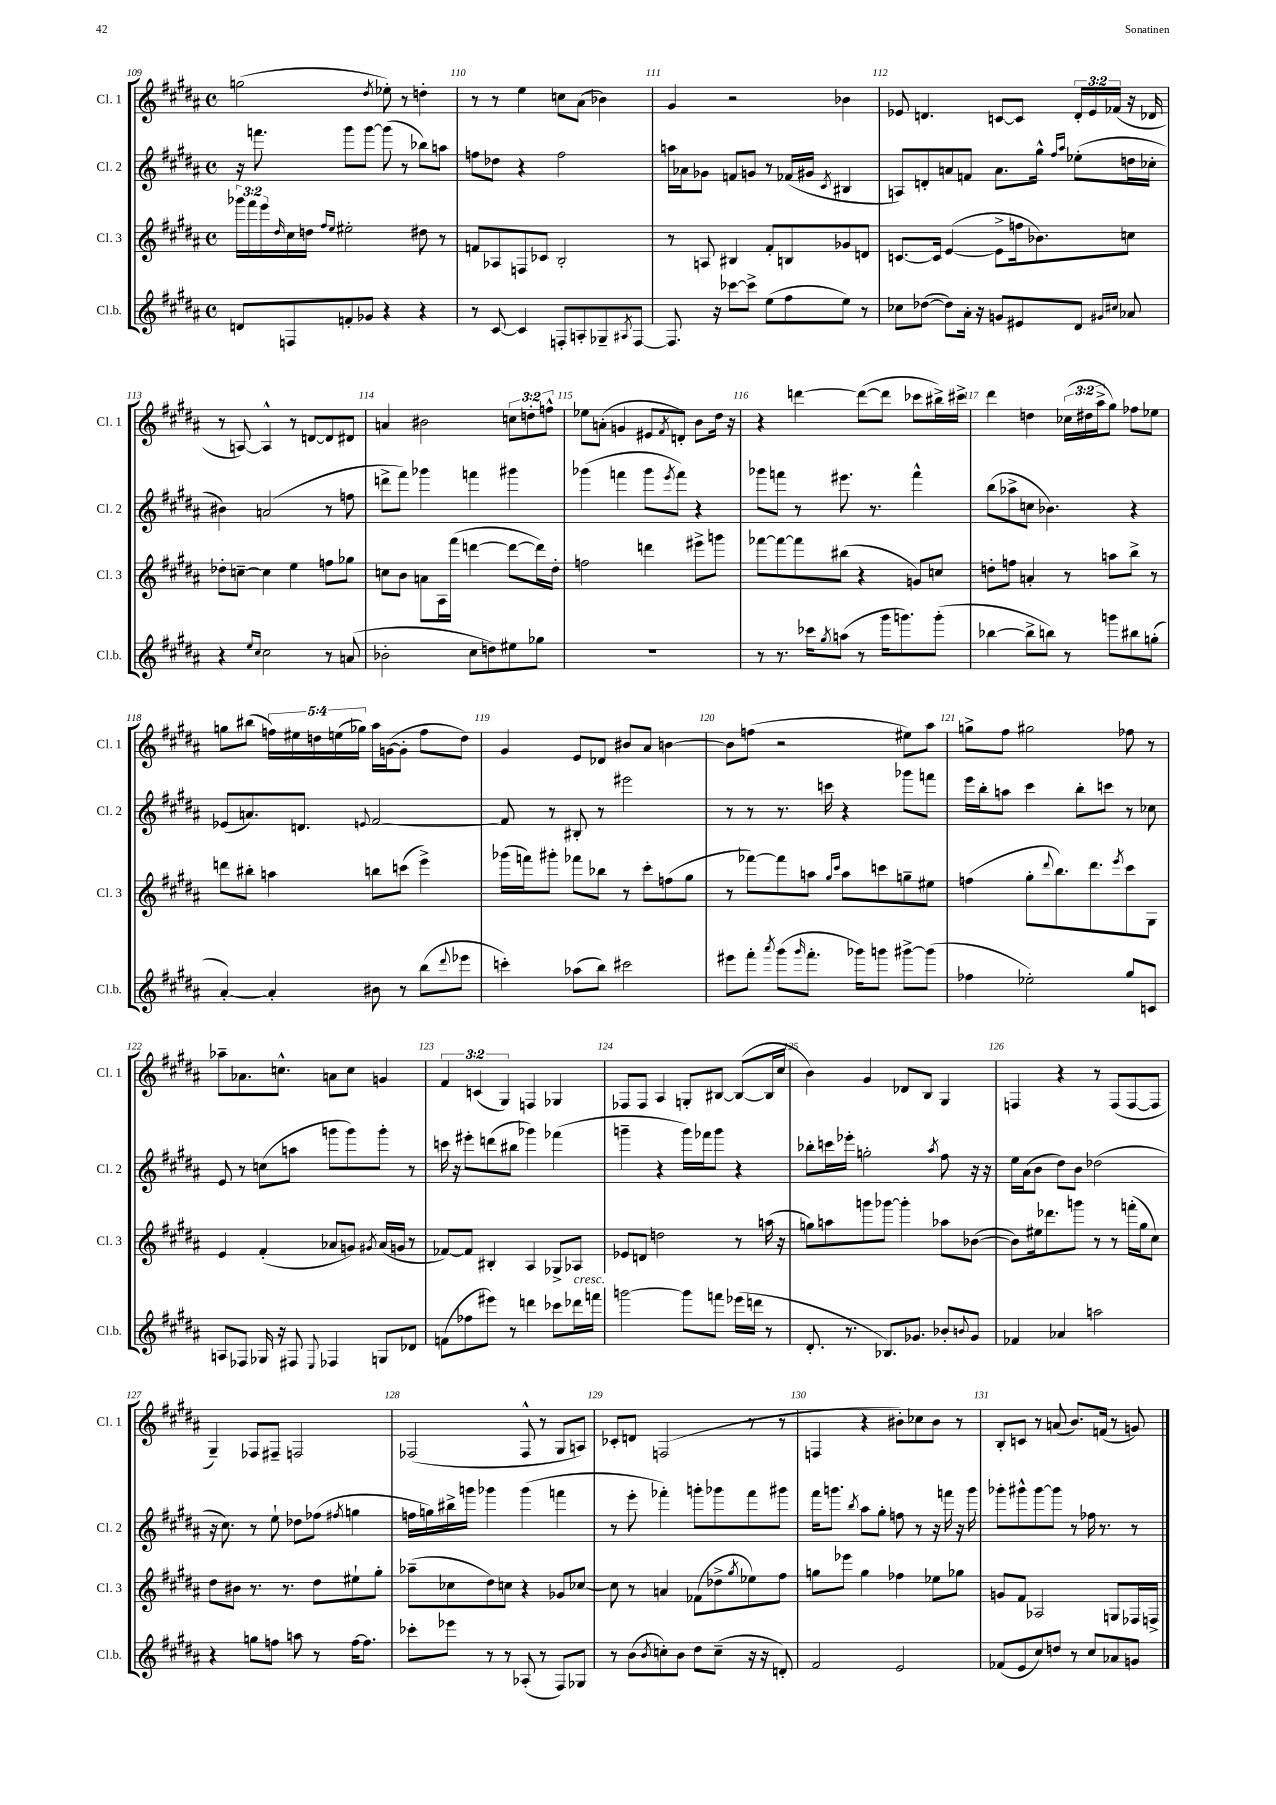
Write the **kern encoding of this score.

**kern	**kern	**kern	**kern
*staff4	*staff3	*staff2	*staff1
*clefG2	*clefG2	*clefG2	*clefG2
*k[f#c#g#d#a#]	*k[f#c#g#d#a#]	*k[f#c#g#d#a#]	*k[f#c#g#d#a#]
*M4/4	*M4/4	*M4/4	*M4/4
*met(c)	*met(c)	*met(c)	*met(c)
8d/L	24ggg-\LL	16r	(2gg\
.	24fff#\	.	.
.	.	8.fff\	.
.	24eee\	.	.
.	16qqdd#/	.	.
8F/	16cc#\	.	.
.	16dd\JJ	.	.
.	16qqff#/LL	.	.
.	16qqee/JJ	.	.
8f'/	2ee#'\	8ggg#\L	.
8g-/J	.	[8ggg#\J	.
.	.	.	8qdd#/
4r	.	(8ggg#\]	8ee-'\)
.	.	8r	8r
4r	8dd#\	8bb-\L)	4dd'\
.	8r	8aa\J	.
=	=	=	=
8r	8f/L	8ff\L	8r
[8c#/	8A-/	8dd-\J	8r
4c#/]	8F/	4r	4ee\
.	8c-/J	.	.
8F'/L	2B'/	2ff\	8cc\L
8A'/	.	.	(8a#\J
8G-~/	.	.	4b-\)
8qA#/	.	.	.
[8F/J	.	.	.
=	=	=	=
8.F/]	8r	16aa\LL	4g#/
.	.	16a-\J	.
.	8A/	8g-\J	.
16r	.	.	.
[8ccc-\L	4B#/	8f/L	2r
8ccc-^\]J	.	8g/J	.
(8ee\L	8f#'/L	8r	.
8ff#\	8B/	(16f-/LL	.
.	.	16g#/JJ	.
.	.	8qc#/	.
8ee\J)	8g-/	4B#/	4b-\
8r	8d/J	.	.
=	=	=	=
8cc-\L	[8.c/L	8A/L)	8e-/
([8dd-\J	.	8d'/	4.d/
.	16c/]Jk	.	.
8dd-\]L)	([4e/	8a/	.
16a#'\Jk	.	8f/J	.
16r	.	.	.
8g/L	8e^\]L	8.a\L	[8c/L
8e#/	16ff\k	.	8c/]J
.	8.b-\)	16gg#^^\Jk	.
.	.	16qqff#/LL	.
.	.	16qqaa#/JJ	.
8d#/J	.	(8ee-'\L	24d'/LL
.	.	.	24e-/
.	.	.	(24f-/JJ
16qqg#/LL	.	.	.
16qqcc#/JJ	.	.	.
8a-/	8cc\J	16dd\L	16r
.	.	16cc-'\JJ	16d-/
=	=	=	=
4r	8dd-'\L	4b#\)	8r
.	[8cc~\J	.	[8A/)
16qqee/LL	.	.	.
16qqcc#/JJ	.	.	.
2cc#\	4cc\]	(2a/	4A^^/]
.	4ee\	.	8r
.	.	.	[8d/L
8r	8ff\L	8r	8d/]
(8a/	8gg-\J	8ff\	8d#/J
=	=	=	=
2b-'\	8cc\L	8ddd^\L	4a/
.	8b\J	8fff#\J)	.
.	8a\L	4ggg-\	2b#\
.	16A#\L	.	.
.	(16fff#\JJ	.	.
8cc#\L	[4ddd\	4fff\	.
8dd\)	.	.	.
8ee#\	8ddd\_L	4ggg#\	12cc\L
.	.	.	12dd'\
8gg-\J	16ddd\]L)	.	.
.	.	.	12ff^^\J
.	16dd#'\JJ	.	.
=	=	=	=
1r	2ff\	(4ggg-\	8ee-\L
.	.	.	(8a'\J
.	.	4fff\	4g/
.	4ddd\	8ggg-\L	8e#/L
.	.	8qeee/	8qf#/
.	.	8fff\J)	8d'/J)
.	8eee#^\L	4r	8b\L
.	8ggg\J	.	16dd#\Jk
.	.	.	16r
=	=	=	=
8r	[8fff-\L	8ggg-\L	4r
8.r	8fff-\_	8fff\J	.
.	8fff-\]	8r	[4ddd\
16ccc-\LK	.	.	.
8qgg#/	.	.	.
(8aa\J	(8bb#\J	8.eee#\	.
8r	4r	.	(8ddd\_L
.	.	8.r	.
16ggg#\LK	.	.	8ddd\]J
8.ggg\)	.	.	.
.	8g/L)	4fff^^\	8ccc-\L
(8ggg'\J	8cc/J	.	16bb#^\L)
.	.	.	16ccc#^\JJ
=	=	=	=
[4bb-\	8dd'\L	(8bb\L	4ddd#\
.	8ff\J	8aa-^\	.
8bb-^\]L	4a'/	8cc\J	4dd\
8bb\J)	.	4.b-\)	.
8r	8r	.	(24cc-\LL
.	.	.	24dd#\
.	.	.	24aa#^\J
8ggg\L	8aa\L	.	8gg#\J)
8bb#\	8bb^\J	4r	8ff-\L
(8gg'\J	8r	.	8ee-\J
=	=	=	=
[4a#'/)	8ddd\L	(8e-/L	8gg\L
.	8bb#'\J	8.a/)	(8bb#\J
4a#'/]	4aa\	.	20ff\LL)
.	.	.	20ee#\
.	.	8.d/J	.
.	.	.	20dd\
.	.	.	(20ee\
.	.	.	20gg-\JJ)
.	.	8qqe/	.
8b#\	8bb\L	[2f#/	16aa#\LL
.	.	.	([16g\J
8r	(8ccc\J	.	8g'\]J
(8bb\L	4eee^\)	.	8ff\L
8qqddd#/	.	.	.
8eee-\J	.	.	8dd\J)
=	=	=	=
4ccc'\)	(16ggg-\LL	8f#/]	4g#/
.	16fff\J)	.	.
.	8ggg#'\J	8r	.
(8aa-\L	8fff-\L	8B#'/	8e/L
8bb\J)	8bb-\J	8r	8d-/J
2ccc#\	8r	2eee#\	8b#/L
.	8ccc#'\L	.	8a#/J
.	(8ff\	.	[4b\
.	8gg#\J	.	.
=	=	=	=
8eee#\L	8r	8r	8b\]L
8fff#'\J	[8fff-\L)	8r	(8ff\J
8qaaa#/	.	.	.
(8ggg#\L	8fff-\]	8.r	2r
16qqggg#/	.	.	.
8.fff#'\J	8aa\J	.	.
.	.	16ccc\	.
.	16qqgg#/LL	.	.
.	16qqccc#/JJ	.	.
.	8aa\L	4r	.
16ggg-\LK)	.	.	.
8ggg\J	8ccc\	.	.
[8ggg#^\L	8gg~\	8ggg-\L	8ee#\L)
(8ggg#\]J	8ee#\J	8fff\J	8aa#\J
=	=	=	=
4ff-\	(4ff\	16eee\LL	8gg^\L
.	.	16bb'\J	.
.	.	8aa\J	8ff#\J
2ee-'\)	8gg#'\L	4ccc#\	2gg#\
.	8qqddd#/	.	.
.	8.bb\)	.	.
.	.	8bb'\L	.
.	8.ddd#\	.	.
.	.	8ccc\J	.
.	8qeee/	.	.
8gg#/L	8ccc#\	8r	8ff-\
8c/J	8G#\J	8cc-\	8r
=	=	=	=
8A/L	4e/	8e/	8aa-~\L
8F-/J	.	8r	8.a-\
16G-/	(4f#'/	(8cc\L	.
16r	.	.	8.cc^^\J
8F#/	.	8aa\J	.
8qqE/	.	.	.
4F-/	8a-/L	8ggg\L	8a\L
.	8g/J)	8ggg\)	8cc\J
.	8qg#/	.	.
8G/L	(16a-/LL	8ggg'\J	4g/
.	16g/JJ	.	.
8d-/J	8r	8r	.
=	=	=	=
(8f\L	[8f-/L)	16ccc\	6f#/
.	.	16r	.
8ff-\	8f-/]J	8eee#'\L	.
.	.	.	(6c/
8eee#\J)	4B#'/	(8ddd\	.
.	.	.	6G#/)
8r	.	8bb#\J	.
4ddd\	4A#/	4ggg-\)	4F/
8ccc-\L	8G-^/L	(4fff-\	4G-/
16ddd-\L	8A-/J	.	.
16fff\JJ	.	.	.
=	=	=	=
[2ggg\	8e-/L	4ggg~\	8F-/L
.	8d/J	.	8F-/J
.	2dd\	4r	4A#/
8ggg\]L	.	16ggg\LL)	8G'/L
.	.	16fff-\J	.
8fff\J	.	8ggg\J	[8B#/J
(16eee-\LL	8r	4r	(8B#/_L
16ddd\JJ	.	.	.
8r	(16aa\	.	16B#/]L
.	16r	.	16cc#/JJ
=	=	=	=
8.d#'/	8gg\L)	8bb-'\L	4b\)
.	8aa\	16ccc\L	.
8.r	.	16eee-'\JJ	.
.	8ggg\	2gg'\	4g#/
8.B-/L)	[8ggg-\J	.	.
.	4ggg-'\]	.	8d-/L
8.g-/J	.	.	.
.	.	.	8B/J
.	.	8qaa#/	.
8b-'/L	8aa-\L	8ff#\	4G#/
8qqb/	.	.	.
8g-/J	([8b-\J	16r	.
.	.	16r	.
=	=	=	=
4f-/	8b-\]L)	16ee\LL	4F/
.	.	(16a#\J	.
.	16ee#\k	8b\J	.
.	8.ddd-\	.	.
4a-/	.	8dd#\L)	4r
.	8ggg\J	8b\J	.
2aa\	8r	(2dd-\	8r
.	8r	.	(8F/L
.	(16fff'\LL	.	[8F/
.	16gg#\J	.	.
.	8cc#\J)	.	8F/]J
=	=	=	=
4r	8dd#\L	16r	4G#~/)
.	.	8.cc#\)	.
.	8b#\J	.	.
8gg\L	8.r	8r	8F-/L
8ff\J	.	8ee`\	8F#~/J
.	8.r	.	.
8aa\	.	8dd-\L	2F/
8r	8dd#\L	(8ff-\J	.
.	.	8qff#/	.
[16ff\LK	8ee#`\	4gg\	.
8.ff\]J	.	.	.
.	8gg#'\J	.	.
=	=	=	=
8ccc-'\L	(8aa-~\L	16ff\LL	(2F-/
.	.	16gg\)	.
8eee-\J	8cc-\	16bb#^\	.
.	.	16ggg\JJ	.
8r	8dd#\)	4ggg-\	.
8r	8cc\J	.	.
(8A-'/	4r	(4ggg-\	8F-^^/
8r	.	.	8r
8F#/L)	8g-/L	4fff\	8G#/L
8G-/J	[8cc-/J	.	8A/J)
=	=	=	=
8r	8cc-\]	8r	8c-'/L
(8b\L	8r	8eee'\	8d/J
8qb/	.	.	.
8cc'\)	4a/	4fff-'\)	(2F/
8b\J	.	.	.
8dd#\L	(8f-\L	8ggg'\L	.
(8cc~\J	8dd-^\	8ggg-\	.
.	8qgg#/	.	.
16r	8ee-\)	8fff-\	8r
16r	.	.	.
8d'/)	8ff#\J	8ggg#\J	8r
=	=	=	=
2f#/	8gg\L	16fff#\LK	4F/
.	.	8.ggg\J	.
.	8eee-\J	.	.
.	.	8qbb/	.
.	4gg\	8aa#\L	4r
.	.	8gg#'\J	.
2e/	4ff-\	8ff\	8b#'\L)
.	.	8r	8cc-\
.	8ee-\L	16r	8b#\J
.	.	16fff\	.
.	8gg-\J	16r	8r
.	.	16ggg\	.
=	=	=	=
(8f-/L	8g/L	8ggg-'\L	8B'/L
8e/	8f#/J	8ggg#^^\	8c/J
8cc#/)	2A-/	[8ggg#\	8r
8dd/J	.	8ggg#\]J	(8a/
8r	.	8r	8.b/L)
8cc#/L	.	16ff-\	.
.	.	8.r	(16f/Jk
8a-/	8G/L	.	8r
8g/J	16F-/L	8r	8g/)
.	16F^/JJ	.	.
==	==	==	==
*-	*-	*-	*-
